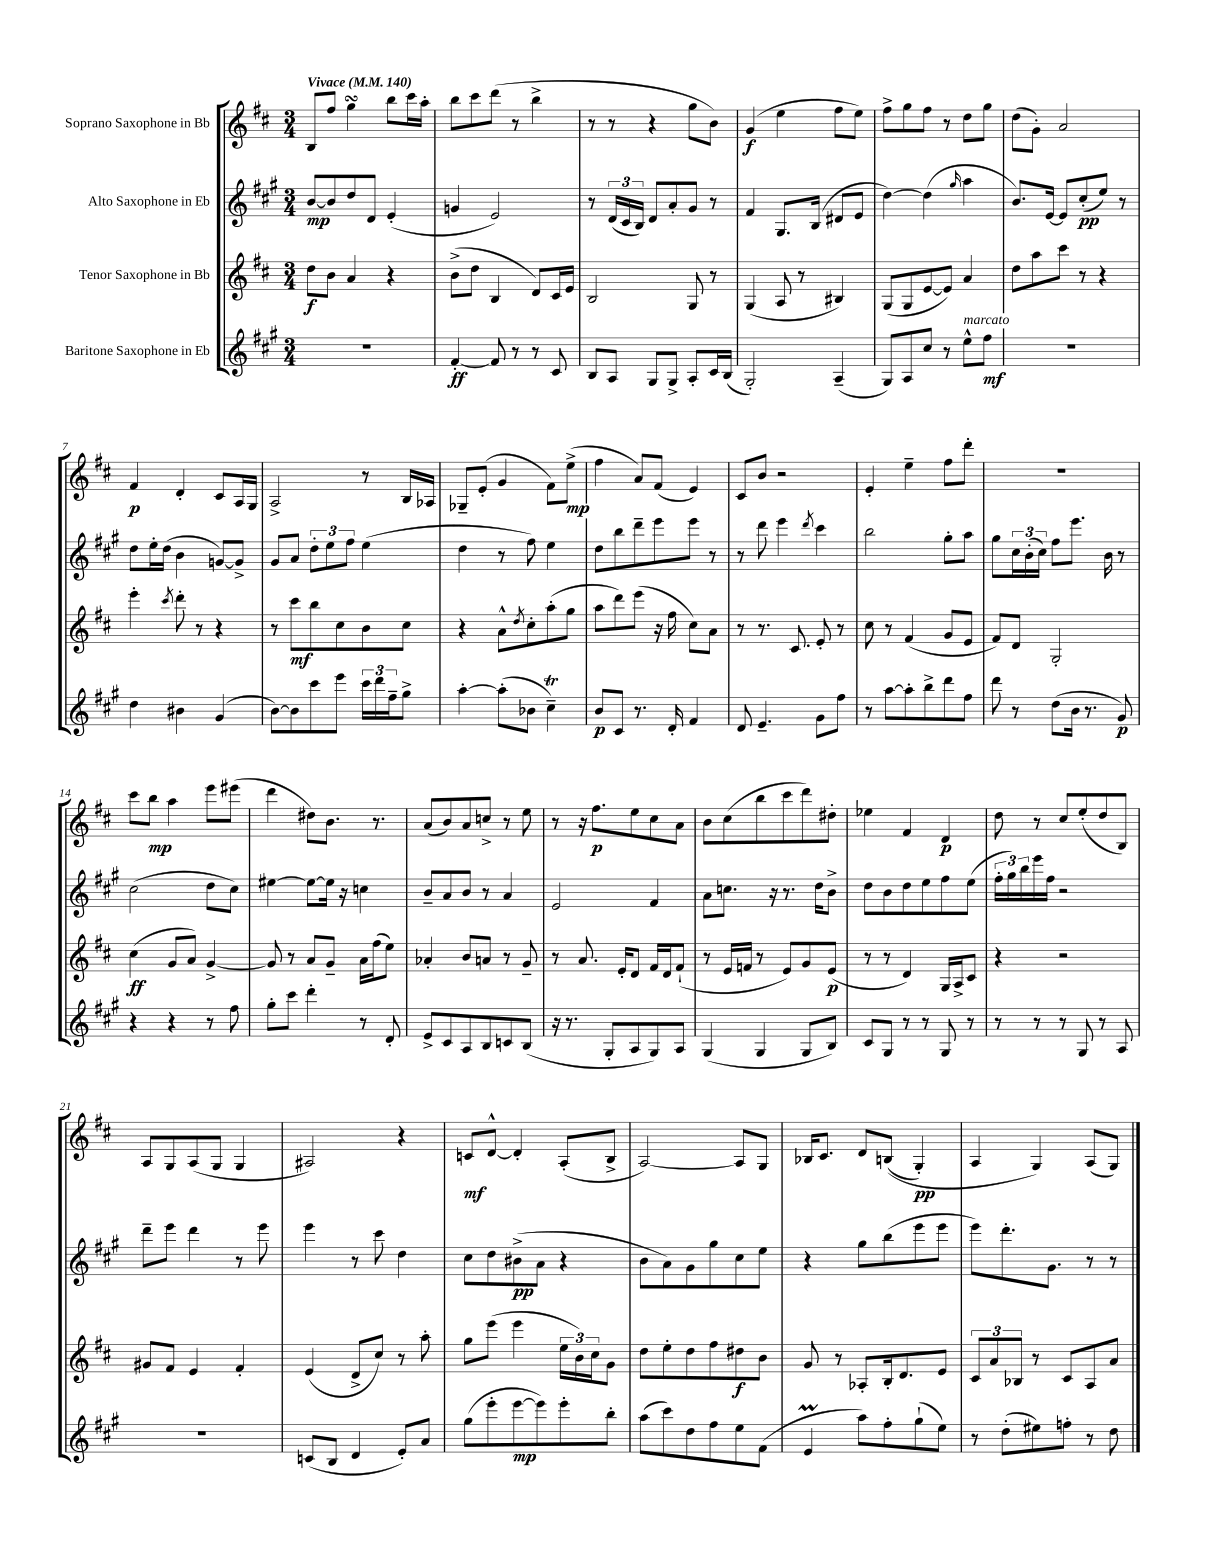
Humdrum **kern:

**kern	**dynam	**kern	**dynam	**kern	**dynam	**kern	**dynam
*part4	*part4	*part3	*part3	*part2	*part2	*part1	*part1
*staff4	*staff4	*staff3	*staff3	*staff2	*staff2	*staff1	*staff1
*I"Baritone Saxophone in Eb	*	*I"Tenor Saxophone in Bb	*	*I"Alto Saxophone in Eb	*	*I"Soprano Saxophone in Bb	*
*clefG2	*	*clefG2	*	*clefG2	*	*clefG2	*
*k[f#c#g#]	*	*k[f#c#]	*	*k[f#c#g#]	*	*k[f#c#]	*
*M3/4	*	*M3/4	*	*M3/4	*	*M3/4	*
*MM140	*	*MM140	*	*MM140	*	*MM140	*
=1	=1	=1	=1	=1	=1	=1	=1
!	!	!	!	!	!	!LO:TX:a:B:t=Vivace	!
2.r	.	8dd\L	f	[8b/L	mp	8B/L	.
.	.	8b\J	.	8b/]	.	8ff#/J	.
.	.	4a/	.	8dd/	.	4ggsSSs\	.
.	.	.	.	8d/J	.	.	.
.	.	4r	.	(4e'/	.	8bb\L	.
.	.	.	.	.	.	16ccc#\L	.
.	.	.	.	.	.	16aa'\JJ	.
=2	=2	=2	=2	=2	=2	=2	=2
[4f#'/	ff	(8b^\L	.	4gn/	.	8bb\L	.
.	.	8dd\J	.	.	.	8ccc#\	.
8f#/]	.	4B/	.	2e/)	.	(8ddd\J	.
8r	.	.	.	.	.	8r	.
8r	.	8d/L)	.	.	.	4bb^\	.
8c#/	.	16c#/L	.	.	.	.	.
.	.	16e/JJ	.	.	.	.	.
=3	=3	=3	=3	=3	=3	=3	=3
8B/L	.	2B/	.	8r	.	8r	.
8A/J	.	.	.	(24d/LL	.	8r	.
.	.	.	.	24c#/	.	.	.
.	.	.	.	24B/JJ)	.	.	.
8G#/L	.	.	.	8d/L	.	4r	.
8G#^/J	.	.	.	8a'/	.	.	.
8A'/L	.	8G/	.	8g#/J	.	8gg\L	.
16c#/L	.	8r	.	8r	.	8b\J)	.
(16B/JJ	.	.	.	.	.	.	.
=4	=4	=4	=4	=4	=4	=4	=4
2G#'/)	.	(4G/	.	4f#/	.	(4g/	f
.	.	8A/	.	8.G#/L	.	4ee\	.
.	.	8r	.	.	.	.	.
.	.	.	.	(16B/Jk	.	.	.
(4A~/	.	4B#X/)	.	8d#X/L	.	8ff#\L	.
.	.	.	.	8e/J	.	8ee\J)	.
=5	=5	=5	=5	=5	=5	=5	=5
8G#/L)	.	(8G/L	.	[4dd\)	.	8ff#^\L	.
8A/	.	8G/	.	.	.	8gg\	.
8cc#/J	.	[8e/	.	(4dd\]	.	8ff#\J	.
8r	.	8e/J])	.	.	.	8r	.
.	.	.	.	16qqgg#/	.	.	.
!LO:TX:a:i:t=marcato	!	!	!	!	!	!	!
8ee^^\L	.	4a/	.	4aa\	.	8dd\L	.
8ff#\J	mf	.	.	.	.	8gg\J	.
=6	=6	=6	=6	=6	=6	=6	=6
2.r	.	8dd\L	.	8.b/L)	.	(8dd\L	.
.	.	8aa\	.	.	.	8g'\J)	.
.	.	.	.	[16e/Jk	.	.	.
.	.	8ccc#\J	.	8e/L]	.	2a/	.
.	.	8r	.	(8cc#'/	pp	.	.
.	.	4r	.	8ee/J)	.	.	.
.	.	.	.	8r	.	.	.
!!LO:LB:g=z
=7	=7	=7	=7	=7	=7	=7	=7
4dd\	.	4eee'\	.	8dd\L	.	4f#/	p
.	.	.	.	16ee'\L	.	.	.
.	.	.	.	(16dd\JJ	.	.	.
.	.	8qccc#/	.	.	.	.	.
4b#X\	.	8ddd'\	.	4b\	.	4d'/	.
.	.	8r	.	.	.	.	.
(4g#/	.	4r	.	[8gn/L)	.	8c#/L	.
.	.	.	.	8g^/J]	.	16A/L	.
.	.	.	.	.	.	16G/JJ	.
=8	=8	=8	=8	=8	=8	=8	=8
[8b\L)	.	8r	.	8g#/L	.	2A^/	.
8b\]	.	8ccc#\L	mf	8a/J	.	.	.
8ccc#\	.	8bb\	.	12dd'\L	.	.	.
.	.	.	.	12ee\	.	.	.
8eee\J	.	8cc#\	.	.	.	.	.
.	.	.	.	12ff#\J	.	.	.
24ccc#\LL	.	8b\	.	(4ee\	.	8r	.
24ddd\	.	.	.	.	.	.	.
24ff#~\J	.	.	.	.	.	.	.
8gg#^\J	.	8cc#\J	.	.	.	16B/LL	.
.	.	.	.	.	.	16A-X/JJ	.
=9	=9	=9	=9	=9	=9	=9	=9
[4aa'\	.	4r	.	4dd\	.	8G-X~/L	.
.	.	.	.	.	.	(8e'/J	.
(8aa'\L]	.	8a^^\L	.	8r	.	4g/	.
.	.	8qdd/	.	.	.	.	.
8b-X\J	.	8cc#'\	.	8ff#\)	.	.	.
4cc#t~\)	.	(8aa'\	.	4ee\	.	8f#\L)	.
.	.	8gg\J	.	.	.	(8ee^\J	mp
=10	=10	=10	=10	=10	=10	=10	=10
8b/L	p	8aa\L	.	8dd\L	.	4ff#\	.
8c#/J	.	8ddd\)	.	8bb\	.	.	.
8.r	.	(8eee\J	.	8ddd~\	.	8a/L)	.
.	.	16r	.	8eee\	.	(8f#/J	.
16d'/	.	16ff#\	.	.	.	.	.
4f#/	.	8cc#\L)	.	8eee\J	.	4e/)	.
.	.	8a\J	.	8r	.	.	.
=11	=11	=11	=11	=11	=11	=11	=11
8d/	.	8r	.	8r	.	8c#/L	.
4.e~/	.	8.r	.	8ddd\	.	8b/J	.
.	.	.	.	4eee\	.	2r	.
.	.	8.c#/	.	.	.	.	.
.	.	.	.	8qddd/	.	.	.
8g#\L	.	8e'/	.	4ccc#\	.	.	.
8ff#\J	.	8r	.	.	.	.	.
=12	=12	=12	=12	=12	=12	=12	=12
8r	.	8cc#\	.	2bb\	.	4e'/	.
[8aa\L	.	8r	.	.	.	.	.
8aa'\]	.	(4f#/	.	.	.	4ee~\	.
8bb^\	.	.	.	.	.	.	.
8ddd\	.	8g/L	.	8gg#'\L	.	8ff#\L	.
8ff#\J	.	8e/J	.	8aa\J	.	8ddd'\J	.
=13	=13	=13	=13	=13	=13	=13	=13
8ddd\	.	8f#/L)	.	8gg#\L	.	2.r	.
8r	.	8d/J	.	24cc#\L	.	.	.
.	.	.	.	(24b'\	.	.	.
.	.	.	.	24cc#\JJ)	.	.	.
(8dd\L	.	2G'/	.	8ff#\L	.	.	.
16b\Jk	.	.	.	8.eee\J	.	.	.
8.r	.	.	.	.	.	.	.
.	.	.	.	16b\	.	.	.
8g#/)	p	.	.	8r	.	.	.
!!LO:LB:g=z
=14	=14	=14	=14	=14	=14	=14	=14
4r	.	(4cc#\	ff	(2cc#\	.	8ccc#\L	.
.	.	.	.	.	.	8bb\J	mp
4r	.	8g/L	.	.	.	4aa\	.
.	.	8a/J)	.	.	.	.	.
8r	.	[4g^/	.	8dd\L	.	8eee\L	.
8ff#\	.	.	.	8cc#\J)	.	(8eee#X\J	.
=15	=15	=15	=15	=15	=15	=15	=15
8gg#'\L	.	8g/]	.	[4ee#X\	.	4ddd\	.
8ccc#\J	.	8r	.	.	.	.	.
4ddd'\	.	8a/L	.	8ee#\L_	.	8dd#X\L)	.
.	.	8g~/J	.	16ee#\Jk]	.	8.b\J	.
.	.	.	.	16r	.	.	.
8r	.	16a\LL	.	4ccn\	.	.	.
.	.	(16ff#\J	.	.	.	8.r	.
8d'/	.	8ee\J)	.	.	.	.	.
=16	=16	=16	=16	=16	=16	=16	=16
8e^/L	.	4a-X'/	.	8b~/L	.	(8a/L	.
8c#/	.	.	.	8a/	.	8b/)	.
8A/	.	8b/L	.	8b/J	.	8a/	.
8B/	.	8an/J	.	8r	.	8ccn^/J	.
8cn/	.	8r	.	4a/	.	8r	.
(8B/J	.	8g~/	.	.	.	8ee\	.
=17	=17	=17	=17	=17	=17	=17	=17
16r	.	8r	.	2e/	.	8r	.
8.r	.	.	.	.	.	.	.
.	.	8.a/	.	.	.	16r	.
.	.	.	.	.	.	8.ff#\L	p
8G#'/L	.	.	.	.	.	.	.
.	.	16e'/KL	.	.	.	.	.
8A/	.	8d/J	.	.	.	8ee\	.
8G#/)	.	16f#/LL	.	4f#/	.	8cc#\	.
.	.	16d/J	.	.	.	.	.
8A/J	.	(8f#`/J	.	.	.	8a\J	.
=18	=18	=18	=18	=18	=18	=18	=18
(4G#/	.	8r	.	8a\L	.	8b\L	.
.	.	16e/LL	.	8.ccn\J	.	(8cc#\	.
.	.	16fn/JJ	.	.	.	.	.
4G#/	.	8r	.	.	.	8bb\	.
.	.	.	.	16r	.	.	.
.	.	8e/L)	.	8.r	.	8ccc#\	.
8G#/L	.	8g/	.	.	.	8ddd\)	.
.	.	.	.	16dd\KL	.	.	.
8B/J)	.	(8e/J	p	8b^\J	.	8dd#X'\J	.
=19	=19	=19	=19	=19	=19	=19	=19
8c#/L	.	8r	.	8dd\L	.	4ee-X\	.
8G#/J	.	8r	.	8b\	.	.	.
8r	.	4d/)	.	8dd\	.	4f#/	.
8r	.	.	.	8ee\	.	.	.
8G#/	.	16G/LL	.	8ff#\	.	4d/	p
.	.	16A^/J	.	.	.	.	.
8r	.	8c#/J	.	(8ee\J	.	.	.
=20	=20	=20	=20	=20	=20	=20	=20
8r	.	4r	.	24ff#'\LL	.	8dd\	.
.	.	.	.	24gg#\)	.	.	.
.	.	.	.	24bb\	.	.	.
8r	.	.	.	16eee\	.	8r	.
.	.	.	.	16ff#\JJ	.	.	.
8r	.	2r	.	2r	.	8cc#/L	.
8G#/	.	.	.	.	.	(8ee'/	.
8r	.	.	.	.	.	8dd/	.
8A/	.	.	.	.	.	8B/J)	.
!!LO:LB:g=z
=21	=21	=21	=21	=21	=21	=21	=21
2.r	.	8g#X/L	.	8ddd~\L	.	8A/L	.
.	.	8f#/J	.	8eee\J	.	8G/	.
.	.	4e/	.	4ddd\	.	(8A/	.
.	.	.	.	.	.	8G/J	.
.	.	4f#'/	.	8r	.	4G/	.
.	.	.	.	8eee\	.	.	.
=22	=22	=22	=22	=22	=22	=22	=22
(8cn/L	.	(4e/	.	4eee\	.	2A#X/)	.
8B/J	.	.	.	.	.	.	.
4d/	.	8d^/L	.	8r	.	.	.
.	.	8cc#/J)	.	8ccc#\	.	.	.
8e'/L)	.	8r	.	4dd\	.	4r	.
8a/J	.	8aa'\	.	.	.	.	.
=23	=23	=23	=23	=23	=23	=23	=23
(8gg#\L	.	8gg\L	.	8cc#\L	.	8cn/L	mf
8eee'\	.	(8eee\J	.	8dd\	.	[8d^^/J	.
[8eee\	mp	4eee\	.	(8b#X^\	pp	4d'/]	.
8eee\])	.	.	.	8a\J	.	.	.
8eee'\	.	24ee\LL	.	4r	.	(8A'/L	.
.	.	24b\)	.	.	.	.	.
.	.	24cc#\J	.	.	.	.	.
8bb'\J	.	8g\J	.	.	.	8B^/J	.
=24	=24	=24	=24	=24	=24	=24	=24
(8aa\L	.	8dd\L	.	8b\L	.	[2A/)	.
8ccc#\)	.	8ee'\	.	8a\)	.	.	.
8dd\	.	8dd\	.	8g#\	.	.	.
8ff#\	.	8ff#\	.	8gg#\	.	.	.
8ee\	.	8dd#X\	f	8cc#\	.	8A/L]	.
(8f#\J	.	8b\J	.	8ee\J	.	8G/J	.
=25	=25	=25	=25	=25	=25	=25	=25
4eM/	.	8g/	.	4r	.	16B-X/KL	.
.	.	.	.	.	.	8.c#/J	.
.	.	8r	.	.	.	.	.
8aa\L)	.	8A-X'/L	.	8gg#\L	.	8d/L	.
8ff#'\	.	16B'/k	.	(8bb\	.	((8Bn/J	.
.	.	8.d/	.	.	.	.	.
(8gg#`\	.	.	.	8eee\	.	4G'/)	pp
8ee\J)	.	8e/J	.	8eee\J	.	.	.
=26	=26	=26	=26	=26	=26	=26	=26
8r	.	12c#/L	.	8eee\L)	.	4A/	.
.	.	12a/	.	.	.	.	.
(8dd'\L	.	.	.	8.ddd'\	.	.	.
.	.	12B-X/J	.	.	.	.	.
8ee#X\)	.	8r	.	.	.	4G/)	.
.	.	.	.	8.g#\J	.	.	.
8ffn'\J	.	8c#/L	.	.	.	.	.
8r	.	8A/	.	8r	.	(8A/L	.
8dd\	.	8a/J	.	8r	.	8G/J)	.
==	==	==	==	==	==	==	==
*-	*-	*-	*-	*-	*-	*-	*-
